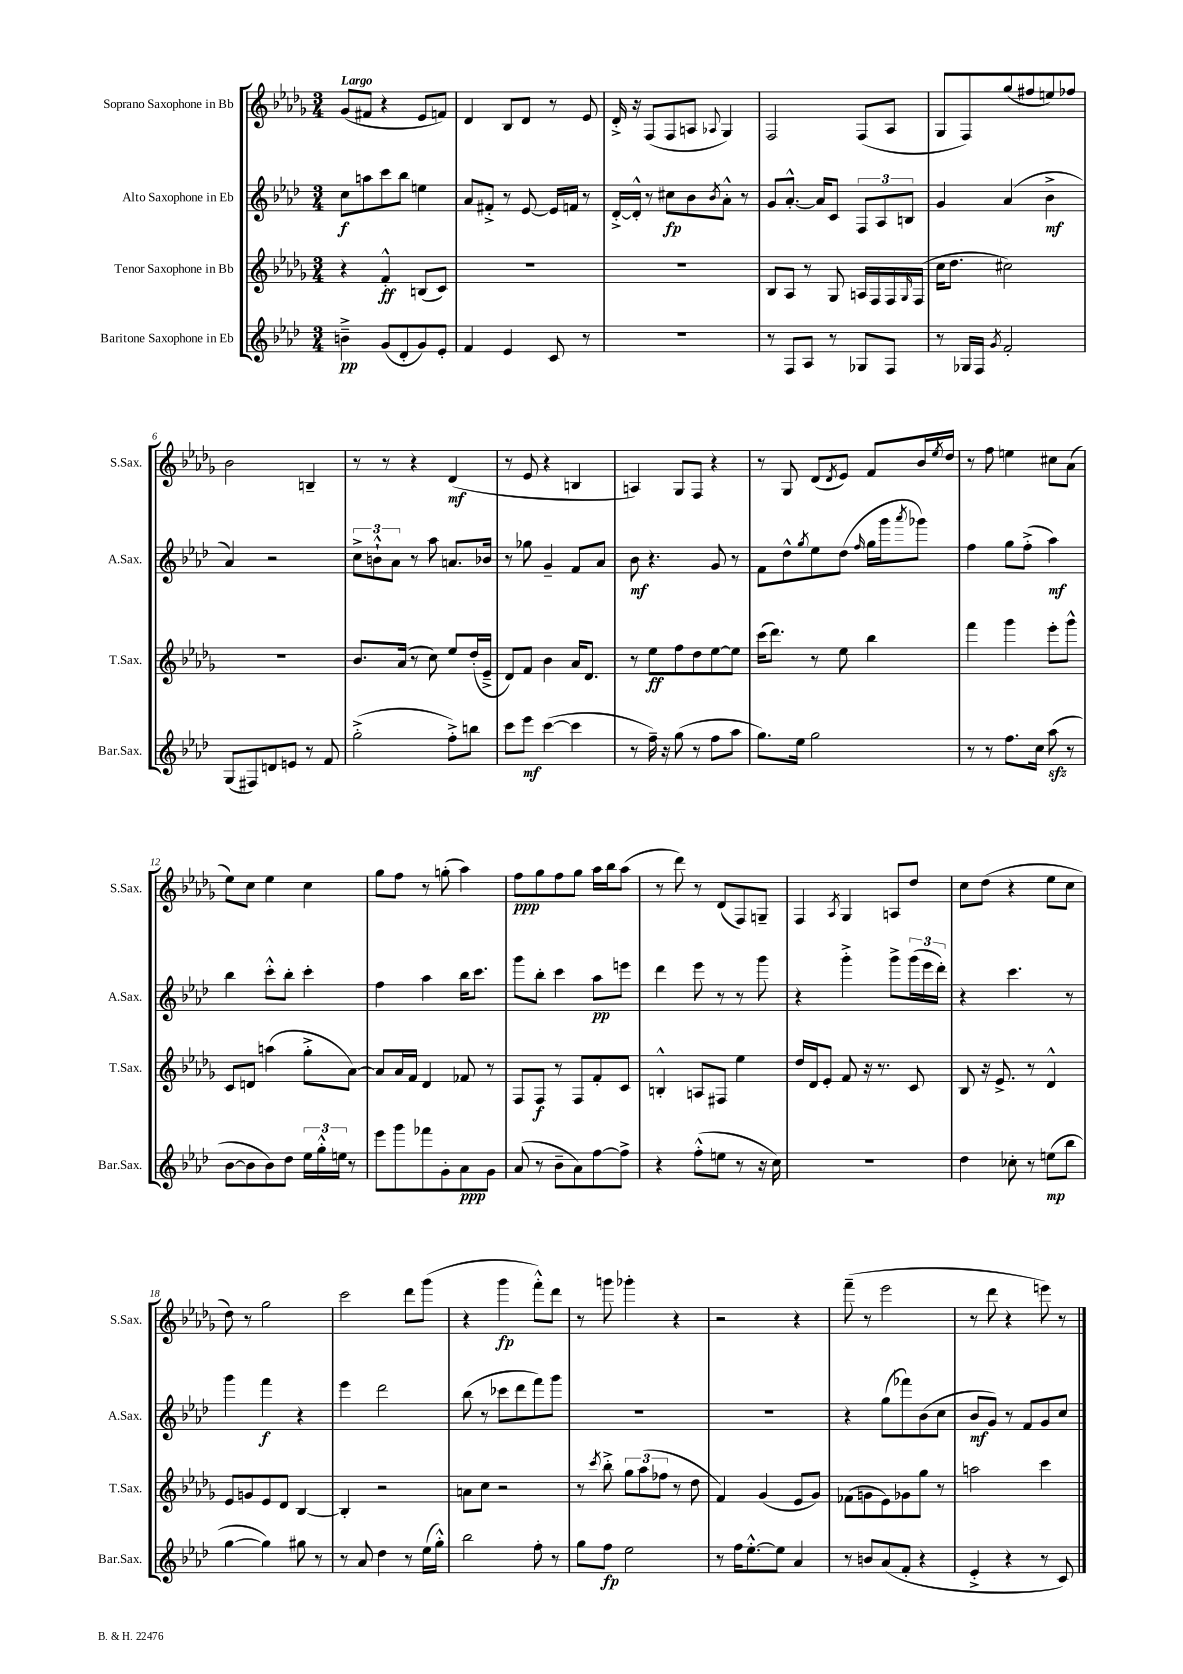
<<
\new StaffGroup <<
\new Staff = "s0" \with { instrumentName = "Soprano Saxophone in Bb" shortInstrumentName = "S.Sax." } {
    \clef treble \key des \major \numericTimeSignature \time 3/4 \tempo "Largo"
    ges'8( fis'8 r4 ees'8 f'8) |
    des'4 bes8 des'8 r8 ees'8 |
    des'16-.-> r16 f8( f8 a8 \appoggiatura { aes8 } ges4) |
    f2 f8( aes8 |
    ges8 f8) ges''8( fis''8 e''8) fes''8 |
    bes'2 b4-- |
    r8 r8 r4 des'4\mf( |
    r8 ees'8 r4 b4 |
    a4) ges8 f8 r4 |
    r8 ges8 des'8( \acciaccatura { des'8 } ees'8) f'8 bes'16 \acciaccatura { ees''8 } des''16 |
    r8 f''8 e''4 cis''8 aes'8( |
    ees''8) c''8 ees''4 c''4 |
    ges''8 f''8 r8 g''8-.( aes''4) |
    f''8\ppp ges''8 f''8 ges''8 aes''16 bes''16 aes''8( |
    r8 des'''8) r8 des'8( f8) g8-- |
    f4 \acciaccatura { aes8 } ges4 a8 des''8 |
    c''8 des''8( r4 ees''8 c''8 |
    des''8) r8 ges''2 |
    c'''2 des'''8 ges'''8( |
    r4 ges'''4\fp f'''8-.-^) des'''8 |
    r8 g'''8 ges'''4-. r4 |
    r2 r4 |
    f'''8--( r8 ees'''2 |
    r8 des'''8 r4 e'''8) r8 \bar "|." |
}
\new Staff = "s1" \with { instrumentName = "Alto Saxophone in Eb" shortInstrumentName = "A.Sax." } {
    \clef treble \key aes \major \numericTimeSignature \time 3/4
    c''8\f a''8 c'''8 bes''8 e''4 |
    aes'8 fis'8-.-> r8 ees'8~ ees'16 f'16 r8 |
    des'16~-.-> des'16-.-^ r8 cis''8\fp bes'8 \acciaccatura { bes'8 } aes'8-.-^ r8 |
    g'8 aes'8.~-.-^ aes'16 c'8 \tuplet 3/2 { f8 aes8 b8 } |
    g'4 aes'4( bes'4->\mf |
    aes'4) r2 |
    \tuplet 3/2 { c''8-> b'8-!-^ aes'8 } r8 aes''8 a'8. bes'16 |
    r8 ges''8 g'4-- f'8 aes'8 |
    bes'8\mf r4. g'8 r8 |
    f'8 des''8-^ \acciaccatura { g''8 } ees''8 des''8( \grace { f''16 } g''16 g'''16 \acciaccatura { aes'''8 } ges'''8) |
    f''4 g''8 f''8-.->( aes''4\mf) |
    bes''4 c'''8-.-^ bes''8-. c'''4-. |
    f''4 aes''4 bes''16 c'''8. |
    g'''8 bes''8-. c'''4 aes''8\pp e'''8 |
    des'''4 ees'''8 r8 r8 g'''8 |
    r4 g'''4-.-> g'''8-> \tuplet 3/2 { g'''16( ees'''16 des'''16-.) } |
    r4 c'''4. r8 |
    g'''4 f'''4\f r4 |
    ees'''4 des'''2 |
    bes''8( r8 ces'''8 des'''8 f'''8) g'''8 |
    R2. |
    R2. |
    r4 g''8( fes'''8) bes'8( c''8 |
    bes'8\mf g'8) r8 f'8 g'8 c''8 \bar "|." |
}
\new Staff = "s2" \with { instrumentName = "Tenor Saxophone in Bb" shortInstrumentName = "T.Sax." } {
    \clef treble \key des \major \numericTimeSignature \time 3/4
    r4 f'4-.-^\ff b8( c'8) |
    R2. |
    R2. |
    bes8 aes8 r8 ges8 a16 f16 f16 \grace { ges16 } f16( |
    c''16 des''8. cis''2) |
    R2. |
    bes'8. aes'16( r8 c''8) ees''8 des''16-.( ees'16---> |
    des'8) f'8 bes'4 aes'16 des'8. |
    r8 ees''8\ff f''8 des''8 ees''8~ ees''8 |
    c'''16( des'''8.) r8 ees''8 bes''4 |
    f'''4 ges'''4 ees'''8-. ges'''8-^ |
    c'8 d'8 a''4( ges''8-.-> aes'8~) |
    aes'8 aes'16 f'16 des'4 fes'8 r8 |
    f8 f8\f r8 f8 f'8-. c'8 |
    b4-.-^ a8 fis8 ees''4 |
    des''16 des'16 ees'8-. f'8 r16 r8. c'8 |
    bes8 r16 ees'8.-> r8 des'4-^ |
    ees'8 g'8 ees'8 des'8 bes4~ |
    bes4-. r2 |
    a'8 c''8 r2 |
    r8 \acciaccatura { c'''8 } bes''8-.-> \tuplet 3/2 { ges''8 aes''8( fes''8 } r8 des''8 |
    f'4) ges'4( ees'8 ges'8) |
    fes'8( g'8 ees'8) ges'8 ges''8 r8 |
    a''2 c'''4 \bar "|." |
}
\new Staff = "s3" \with { instrumentName = "Baritone Saxophone in Eb" shortInstrumentName = "Bar.Sax." } {
    \clef treble \key aes \major \numericTimeSignature \time 3/4
    b'4--->\pp g'8( des'8-. g'8) ees'8-. |
    f'4 ees'4 c'8 r8 |
    R2. |
    r8 f8 aes8 r8 ges8 f8 |
    r8 ges16 f16 \acciaccatura { g'8 } f'2-. |
    g8( fis8) d'8 e'8 r8 f'8 |
    g''2-.->( f''8-.->) b''8 |
    c'''8 ees'''8\mf c'''4~( c'''4 |
    r8 f''16--) r16 g''8( r8 f''8 aes''8 |
    g''8.) ees''16 g''2 |
    r8 r8 f''8. c''16 aes''8\sfz( r8 |
    bes'8~ bes'8 bes'8) des''8 \tuplet 3/2 { ees''16 g''16-.-^ e''16 } r8 |
    ees'''8 g'''8 fes'''8 g'8-. aes'8\ppp g'8 |
    aes'8( r8 bes'8-- aes'8) f''8~ f''8-> |
    r4 f''8-.-^( e''8 r8 r16 c''16) |
    R2. |
    des''4 ces''8-. r8 e''8\mp( bes''8 |
    g''4~ g''4) gis''8 r8 |
    r8 aes'8 des''4 r8 ees''16( g''16-.-^) |
    bes''2 f''8-. r8 |
    g''8 f''8\fp ees''2 |
    r8 f''16 ees''8.~-.-^ ees''8 aes'4 |
    r8 b'8 aes'8( f'8-. r4 |
    ees'4-.-> r4 r8 c'8) \bar "|." |
}
>>
>>
